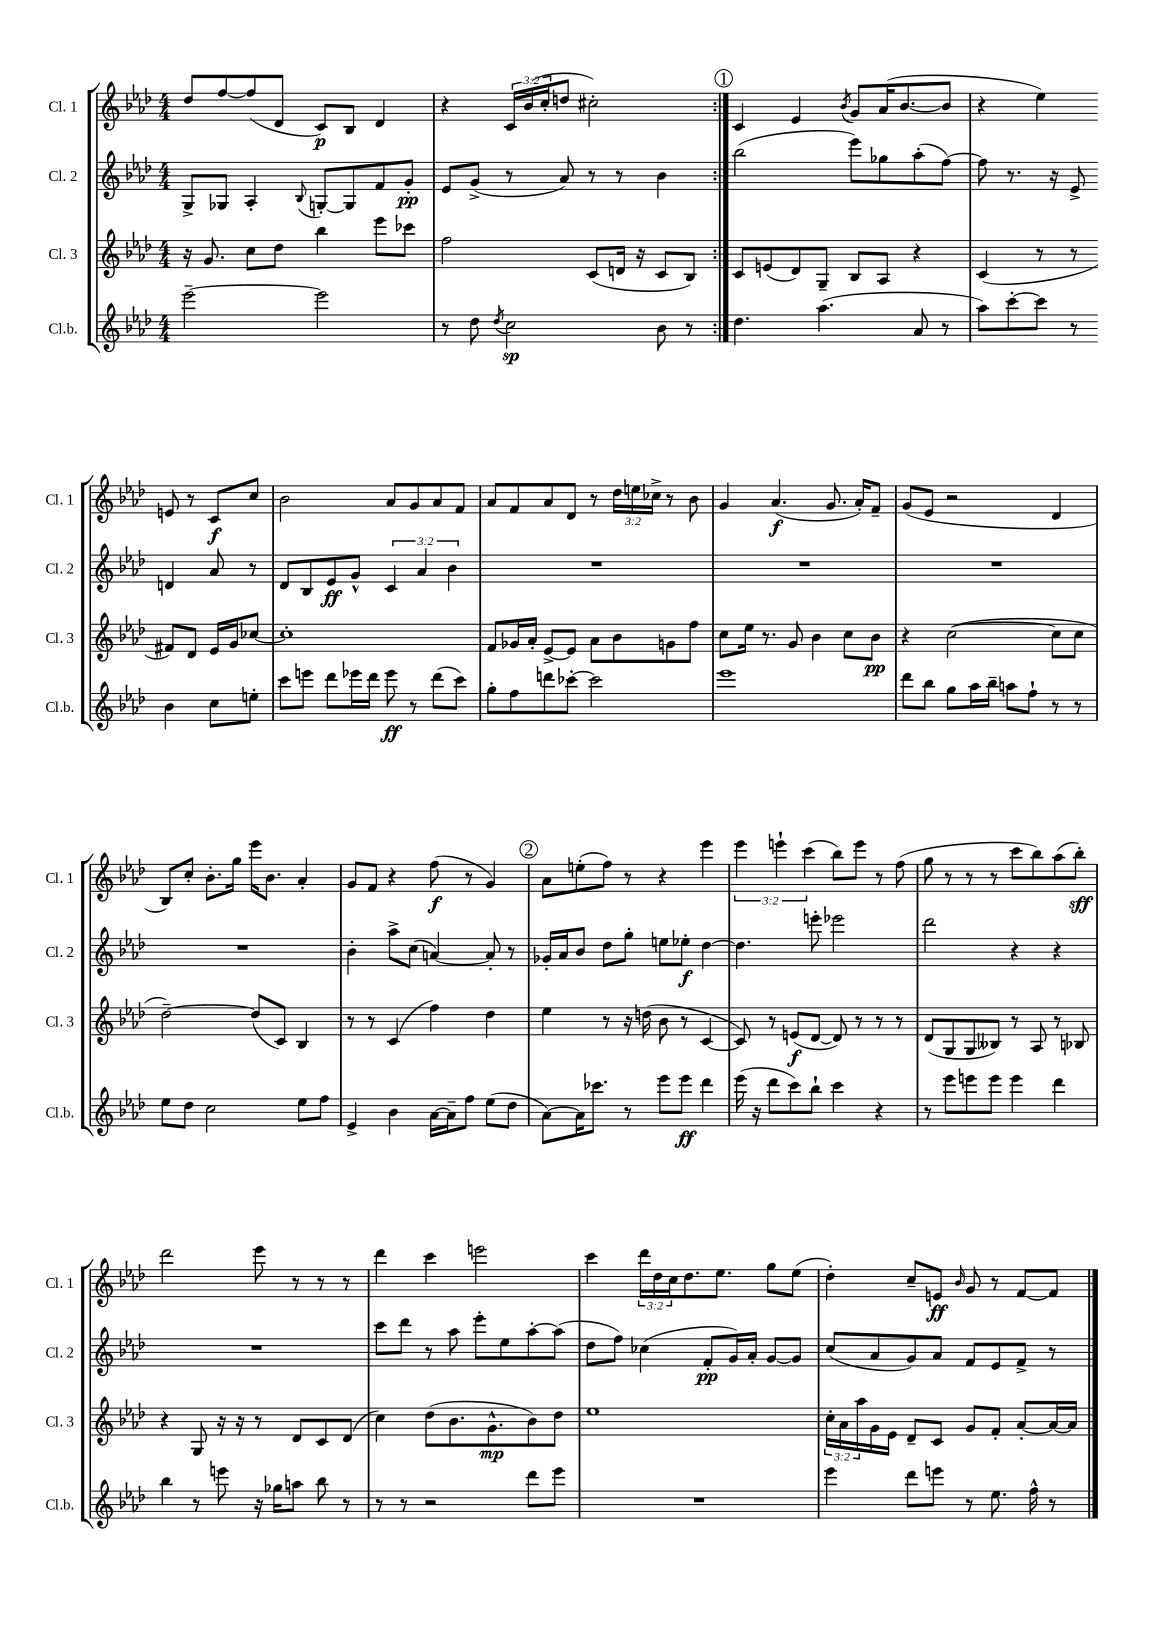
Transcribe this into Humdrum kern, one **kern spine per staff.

**kern	**kern	**kern	**kern
*staff4	*staff3	*staff2	*staff1
*clefG2	*clefG2	*clefG2	*clefG2
*k[b-e-a-d-]	*k[b-e-a-d-]	*k[b-e-a-d-]	*k[b-e-a-d-]
*M4/4	*M4/4	*M4/4	*M4/4
[2eee-~\	16r	8G^/L	8dd-/L
.	8.g/	.	.
.	.	8G-/J	[8ff/
.	8cc\L	4A-'/	(8ff/]
.	8dd-\J	.	8d-/J
.	.	8qqB-/	.
2eee-\]	4bb-\	[8G'/L	8c/L)
.	.	8G/]	8B-/J
.	8eee-\L	8f/	4d-/
.	8ccc-\J	8g'/J	.
=	=	=	=
8r	2ff\	8e-/L	4r
8dd-\	.	(8g^/J	.
8qdd-/	.	.	.
2cc\	.	8r	24c/LL
.	.	.	(24b-/
.	.	.	24cc'/J
.	.	8a-/)	8dd/J
.	(8c/L	8r	2cc#'\)
.	16d/Jk	8r	.
.	16r	.	.
8b-\	8c/L	4b-\	.
8r	8B-/J)	.	.
=:|!	=:|!	=:|!	=:|!
4.dd-\	8c/L	(2bb-\	4c/
.	(8e/	.	.
.	8d-/)	.	4e-/
(4.aa-\	8G~/J	.	.
.	.	.	8qb-/
.	8B-/L	8eee-\L)	8g/L
.	8A-/J	8gg-\	(16a-/K
.	.	.	[8.b-/
8a-/	4r	(8aa-'\	.
8r	.	[8ff\J)	8b-/]J
=	=	=	=
8aa-\L)	(4c/	8ff\]	4r
[8ccc'\	.	8.r	.
8ccc\]J	8r	.	4ee-\)
.	.	16r	.
8r	8r	8e-^/	.
4b-\	8f#/L)	4d/	8e/
.	8d-/J	.	8r
8cc\L	16e-/LL	8a-/	8c/L
.	16g/J	.	.
8ee'\J	[8cc-/J	8r	8cc/J
=	=	=	=
8ccc\L	1cc-']	8d-/L	2b-\
8eee\J	.	8B-/	.
8ddd-\L	.	8e-/	.
16eee-\L	.	8g^^/J	.
16ddd-\JJ	.	.	.
8eee-\	.	6c/	8a-/L
8r	.	.	8g/
.	.	6a-/	.
(8ddd-\L	.	.	8a-/
.	.	6b-\	.
8ccc\J)	.	.	8f/J
=	=	=	=
8gg'\L	8f/L	1r	8a-/L
8ff\	16g-/L	.	8f/
.	16a-'/JJ	.	.
8ddd\	[8e-^/L	.	8a-/
[8ccc-'\J	8e-/]J	.	8d-/J
2ccc-\]	8a-\L	.	8r
.	8b-\	.	24dd-\LL
.	.	.	24ee\
.	.	.	24cc-^\JJ
.	8g\	.	8r
.	8ff\J	.	8b-\
=	=	=	=
1eee-	8cc\L	1r	4g/
.	16ee-\Jk	.	.
.	8.r	.	.
.	.	.	(4.a-/
.	8g/	.	.
.	4b-\	.	.
.	.	.	8.g/
.	8cc\L	.	.
.	.	.	16a-'/LK)
.	8b-\J	.	8f~/J
=	=	=	=
8ddd-\L	4r	1r	(8g/L
8bb-\J	.	.	8e-/J
8gg\L	([2cc\	.	2r
16aa-\L	.	.	.
16bb-~\JJ	.	.	.
8aa\L	.	.	.
8ff`\J	.	.	.
8r	8cc\]L	.	4d-/
8r	8cc\J	.	.
=	=	=	=
8ee-\L	[2dd-~\)	1r	8B-/L)
8dd-\J	.	.	8cc'/J
2cc\	.	.	8.b-'\L
.	.	.	16gg\Jk
.	(8dd-/]L	.	16eee-\LK
.	.	.	8.b-\J
.	8c/J)	.	.
8ee-\L	4B-/	.	4a-'/
8ff\J	.	.	.
=	=	=	=
4e-^/	8r	4b-'\	8g/L
.	8r	.	8f/J
4b-\	(4c/	8aa-^\L	4r
.	.	(8cc\J	.
[16a-\LL	4ff\)	[4a/)	(8ff\
16a-~\]J	.	.	.
8ff\J	.	.	8r
(8ee-\L	4dd-\	8a'/]	4g/)
8dd-\J	.	8r	.
=	=	=	=
[8a-\L)	4ee-\	16g-'/LL	8a-\L
.	.	16a-/J	.
16a-\]K	.	8b-/J	(8ee'\
8.ccc-\J	.	.	.
.	8r	8dd-\L	8ff\J)
8r	16r	8gg'\J	8r
.	(16dd\	.	.
8eee-\L	8b-\	8ee\L	4r
8eee-\J	8r	8ee-'\J	.
4ddd-\	[4c/	[4dd-\	4eee-\
=	=	=	=
(16eee-\	8c/])	4.dd-\]	6eee-\
16r	.	.	.
8ddd-\L	8r	.	.
.	.	.	6eee`\
8ccc\)	(8e/L	.	.
.	.	.	(6ccc\
8bb-`\J	[8d-/J	8eee'\	.
4ccc\	8d-/])	2eee-\	8bb-\L)
.	8r	.	8eee\J
4r	8r	.	8r
.	8r	.	(8ff\
=	=	=	=
8r	(8d-/L	2ddd-\	8gg\
8eee-\L	8G/	.	8r
8eee\	8G/	.	8r
8eee\J	8B--/J)	.	8r
4eee\	8r	4r	8ccc\L
.	8A-/	.	8bb-\)
4ddd-\	8r	4r	(8aa-\
.	8B-/	.	8bb-'\J)
=	=	=	=
4bb-\	4r	1r	2ddd-\
8r	8G/	.	.
8eee\	16r	.	.
.	16r	.	.
16r	8r	.	8eee-\
16gg-\LK	.	.	.
8aa\J	8d-/L	.	8r
8bb-\	8c/	.	8r
8r	(8d-/J	.	8r
=	=	=	=
8r	4cc\)	8ccc\L	4ddd-\
8r	.	8ddd-\J	.
2r	(8dd-\L	8r	4ccc\
.	8.b-\	8aa-\	.
.	.	8eee-'\L	2eee\
.	8.g^^\	.	.
.	.	8ee-\	.
8ddd-\L	8b-\)	[8aa-'\	.
8eee-\J	8dd-\J	(8aa-\]J	.
=	=	=	=
1r	1ee-	8dd-\L	4ccc\
.	.	8ff\J)	.
.	.	(4cc-\	24ddd-\LL
.	.	.	24dd-\
.	.	.	24cc\J
.	.	.	8.dd-\
.	.	8f'/L	.
.	.	.	8.ee-\J
.	.	16g/L)	.
.	.	16a-'/JJ	.
.	.	[8g/L	8gg\L
.	.	8g/]J	(8ee-\J
=	=	=	=
4eee-\	24cc'\LL	(8cc/L	4dd-'\)
.	24a-\	.	.
.	24aa-\	.	.
.	16g\	8a-/	.
.	16e-\JJ	.	.
8ddd-\L	8d-~/L	8g/)	8cc~/L
8eee\J	8c/J	8a-/J	8e/J
.	.	.	16qqb-/
8r	8g/L	8f/L	8g/
8.ee-\	8f'/J	8e-/	8r
.	[8a-'/L	8f^/J	[8f/L
16ff^^\	.	.	.
8r	16a-/_L	8r	8f/]J
.	16a-/]JJ	.	.
==	==	==	==
*-	*-	*-	*-
